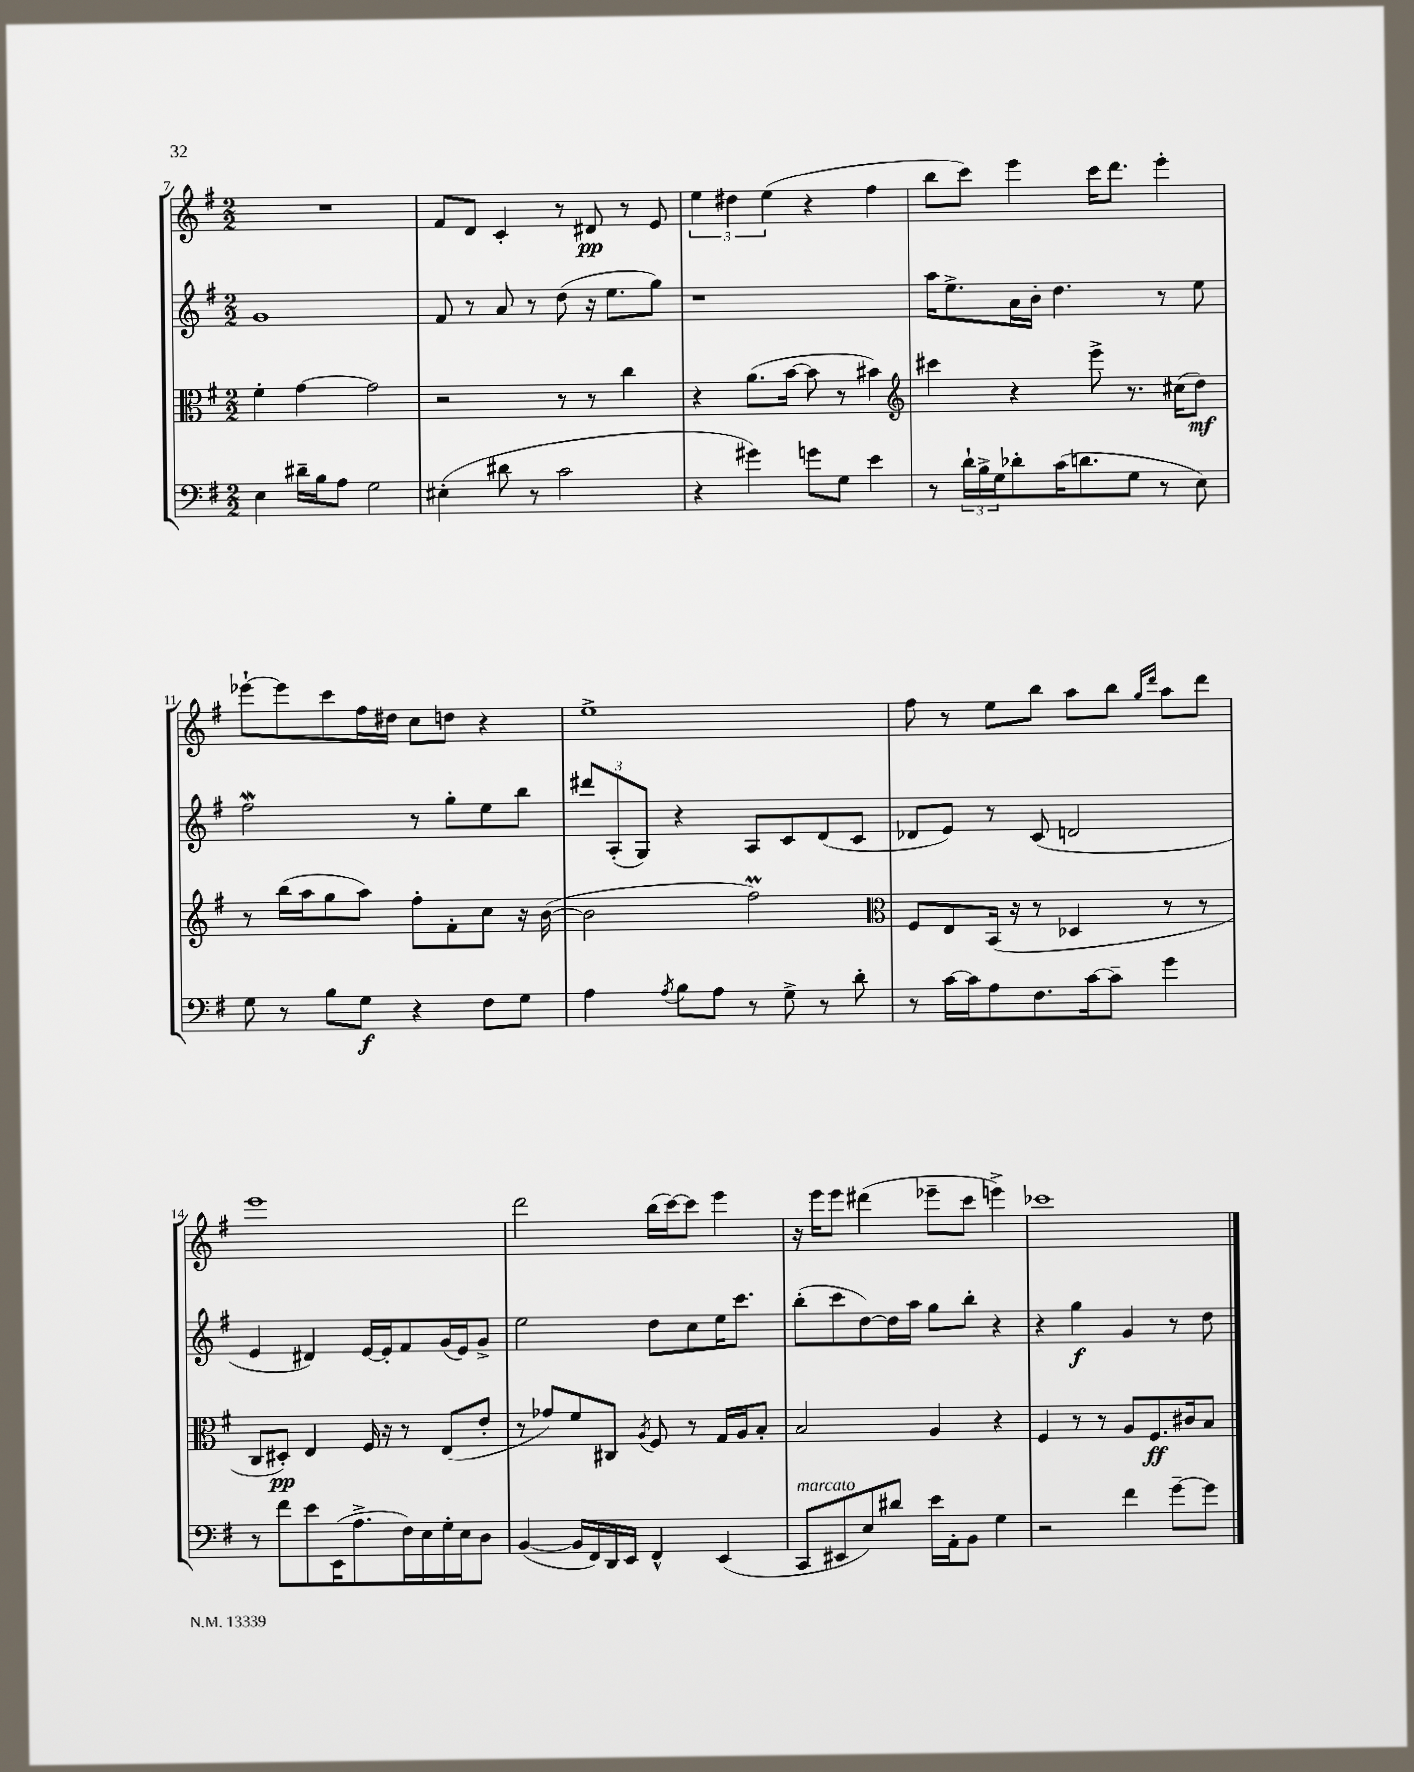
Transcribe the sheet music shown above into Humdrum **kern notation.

**kern	**dynam	**kern	**dynam	**kern	**dynam	**kern	**dynam
*part4	*part4	*part3	*part3	*part2	*part2	*part1	*part1
*staff4	*staff4	*staff3	*staff3	*staff2	*staff2	*staff1	*staff1
*clefF4	*	*clefC3	*	*clefG2	*	*clefG2	*
*k[f#]	*	*k[f#]	*	*k[f#]	*	*k[f#]	*
*M2/2	*	*M2/2	*	*M2/2	*	*M2/2	*
=7	=7	=7	=7	=7	=7	=7	=7
4E\	.	4f#'\	.	1g	.	1r	.
16d#X~\LL	.	[4g\	.	.	.	.	.
16B\J	.	.	.	.	.	.	.
8A\J	.	.	.	.	.	.	.
2G\	.	2g\]	.	.	.	.	.
=8	=8	=8	=8	=8	=8	=8	=8
(4E#X'\	.	2r	.	8f#/	.	8f#/L	.
.	.	.	.	8r	.	8d/J	.
8d#X\	.	.	.	8a/	.	4c'/	.
8r	.	.	.	8r	.	.	.
2c\	.	8r	.	(8dd\	.	8r	.
.	.	8r	.	16r	.	8d#X/	pp
.	.	.	.	8.ee\L	.	.	.
.	.	4cc\	.	.	.	8r	.
.	.	.	.	8gg\J)	.	8e/	.
=9	=9	=9	=9	=9	=9	=9	=9
4r	.	4r	.	1r	.	6ee\	.
.	.	.	.	.	.	6dd#X\	.
4g#X\)	.	(8.a\L	.	.	.	.	.
.	.	.	.	.	.	(6ee\	.
.	.	[16b\Jk	.	.	.	.	.
8gn\L	.	8b\]	.	.	.	4r	.
8G\J	.	8r	.	.	.	.	.
4e\	.	4b#X\)	.	.	.	4ff#\	.
=10	=10	=10	=10	=10	=10	=10	=10
*	*	*clefG2	*	*	*	*	*
8r	.	4ccc#X\	.	16aa\KL	.	8bb\L	.
.	.	.	.	8.ee^\	.	.	.
24d`\LL	.	.	.	.	.	8ccc\J)	.
24B^\	.	.	.	.	.	.	.
24G\J	.	.	.	.	.	.	.
8d-X'\	.	4r	.	16a\L	.	4eee\	.
.	.	.	.	16b'\JJ	.	.	.
(16c\K	.	.	.	4.dd\	.	.	.
8.dn\	.	.	.	.	.	.	.
.	.	8eee^\	.	.	.	16ccc\KL	.
.	.	.	.	.	.	8.ddd\J	.
8G\J	.	8.r	.	.	.	.	.
8r	.	.	.	8r	.	4eee'\	.
.	.	(16cc#X\KL	.	.	.	.	.
8E\)	.	8dd\J)	mf	8ee\	.	.	.
!!LO:LB:g=z
=11	=11	=11	=11	=11	=11	=11	=11
8G\	.	8r	.	2ff#W\	.	[8eee-X`\L	.
8r	.	(16bb\LL	.	.	.	8eee-\]	.
.	.	16aa\J	.	.	.	.	.
8B\L	.	8gg\	.	.	.	8ccc\	.
8G\J	f	8aa\J)	.	.	.	16ff#\L	.
.	.	.	.	.	.	16dd#X\JJ	.
4r	.	8ff#'\L	.	8r	.	8cc\L	.
.	.	8f#'\	.	8gg'\L	.	8ddn\J	.
8F#\L	.	8cc\J	.	8ee\	.	4r	.
8G\J	.	16r	.	8bb\J	.	.	.
.	.	([16b\	.	.	.	.	.
=12	=12	=12	=12	=12	=12	=12	=12
4A\	.	2b\]	.	12ddd#X/L	.	1ee^	.
.	.	.	.	(12A'/	.	.	.
.	.	.	.	12G/J)	.	.	.
8qA/	.	.	.	.	.	.	.
8B\L	.	.	.	4r	.	.	.
8A\J	.	.	.	.	.	.	.
8r	.	2ff#m\)	.	8A/L	.	.	.
8G^\	.	.	.	8c/	.	.	.
8r	.	.	.	(8d/	.	.	.
8d'\	.	.	.	8c/J	.	.	.
=13	=13	=13	=13	=13	=13	=13	=13
*	*	*clefC3	*	*	*	*	*
8r	.	8F#/L	.	8d-X/L	.	8ff#\	.
[16c\LL	.	8E/	.	8e/J)	.	8r	.
16c\J]	.	.	.	.	.	.	.
8A\	.	(16BB/Jk	.	8r	.	8ee\L	.
.	.	16r	.	.	.	.	.
8.F#\	.	8r	.	(8c/	.	8bb\J	.
.	.	4D-X/	.	2dn/	.	8aa\L	.
[16c\k	.	.	.	.	.	.	.
8c~\J]	.	.	.	.	.	8bb\J	.
.	.	.	.	.	.	16qqgg/LL	.
.	.	.	.	.	.	16qqddd/JJ	.
4g\	.	8r	.	.	.	8aa\L	.
.	.	8r	.	.	.	8ddd\J	.
!!LO:LB:g=z
=14	=14	=14	=14	=14	=14	=14	=14
8r	.	8C/L	.	4e/	.	1eee	.
8f#\L	.	8D#X'/J)	pp	.	.	.	.
8e\	.	4E/	.	4d#X/)	.	.	.
(16EE\K	.	.	.	.	.	.	.
8.A^\	.	.	.	.	.	.	.
.	.	16F#/	.	[16e/LL	.	.	.
.	.	16r	.	16e'/J]	.	.	.
16F#\L)	.	8r	.	8f#/	.	.	.
16E\	.	.	.	.	.	.	.
16G'\	.	(8E/L	.	(16g/L	.	.	.
16E\J	.	.	.	16e/J)	.	.	.
8D\J	.	8e'/J	.	8g^/J	.	.	.
=15	=15	=15	=15	=15	=15	=15	=15
([4BB/	.	8r	.	2ee\	.	2ddd\	.
.	.	8g-X/L)	.	.	.	.	.
16BB/LL]	.	8f#/	.	.	.	.	.
16FF#/)	.	.	.	.	.	.	.
16DD/	.	8C#X/J	.	.	.	.	.
16EE/JJ	.	.	.	.	.	.	.
.	.	8qA/	.	.	.	.	.
4FF#^^/	.	8F#/	.	8dd\L	.	(16bb\LL	.
.	.	.	.	.	.	[16ccc\J)	.
.	.	8r	.	8cc\	.	8ccc\J]	.
(4EE/	.	16G/LL	.	16ee\K	.	4eee\	.
.	.	16A/J	.	8.ccc\J	.	.	.
.	.	8B'/J	.	.	.	.	.
=16	=16	=16	=16	=16	=16	=16	=16
!LO:TX:a:i:t=marcato	!	!	!	!	!	!	!
8CC/L	.	2B/	.	(8bb'\L	.	16r	.
.	.	.	.	.	.	16eee\KL	.
8EE#X/	.	.	.	8ccc\	.	8eee\J	.
8E/)	.	.	.	[8dd\)	.	(4ddd#X\	.
8d#X/J	.	.	.	16dd\L]	.	.	.
.	.	.	.	16aa\JJ	.	.	.
16e\LL	.	4A/	.	8gg\L	.	8eee-X~\L	.
16AA'\J	.	.	.	.	.	.	.
8BB\J	.	.	.	8bb'\J	.	8ccc\J	.
4G\	.	4r	.	4r	.	4eeen^\)	.
=17	=17	=17	=17	=17	=17	=17	=17
2r	.	4F#/	.	4r	.	1ccc-X	.
.	.	8r	.	4gg\	f	.	.
.	.	8r	.	.	.	.	.
4f#\	.	8A/L	.	4g/	.	.	.
.	.	8.F#/	ff	.	.	.	.
[8g~\L	.	.	.	8r	.	.	.
.	.	16c#X/k	.	.	.	.	.
8g\J]	.	8B/J	.	8dd\	.	.	.
==	==	==	==	==	==	==	==
*-	*-	*-	*-	*-	*-	*-	*-
